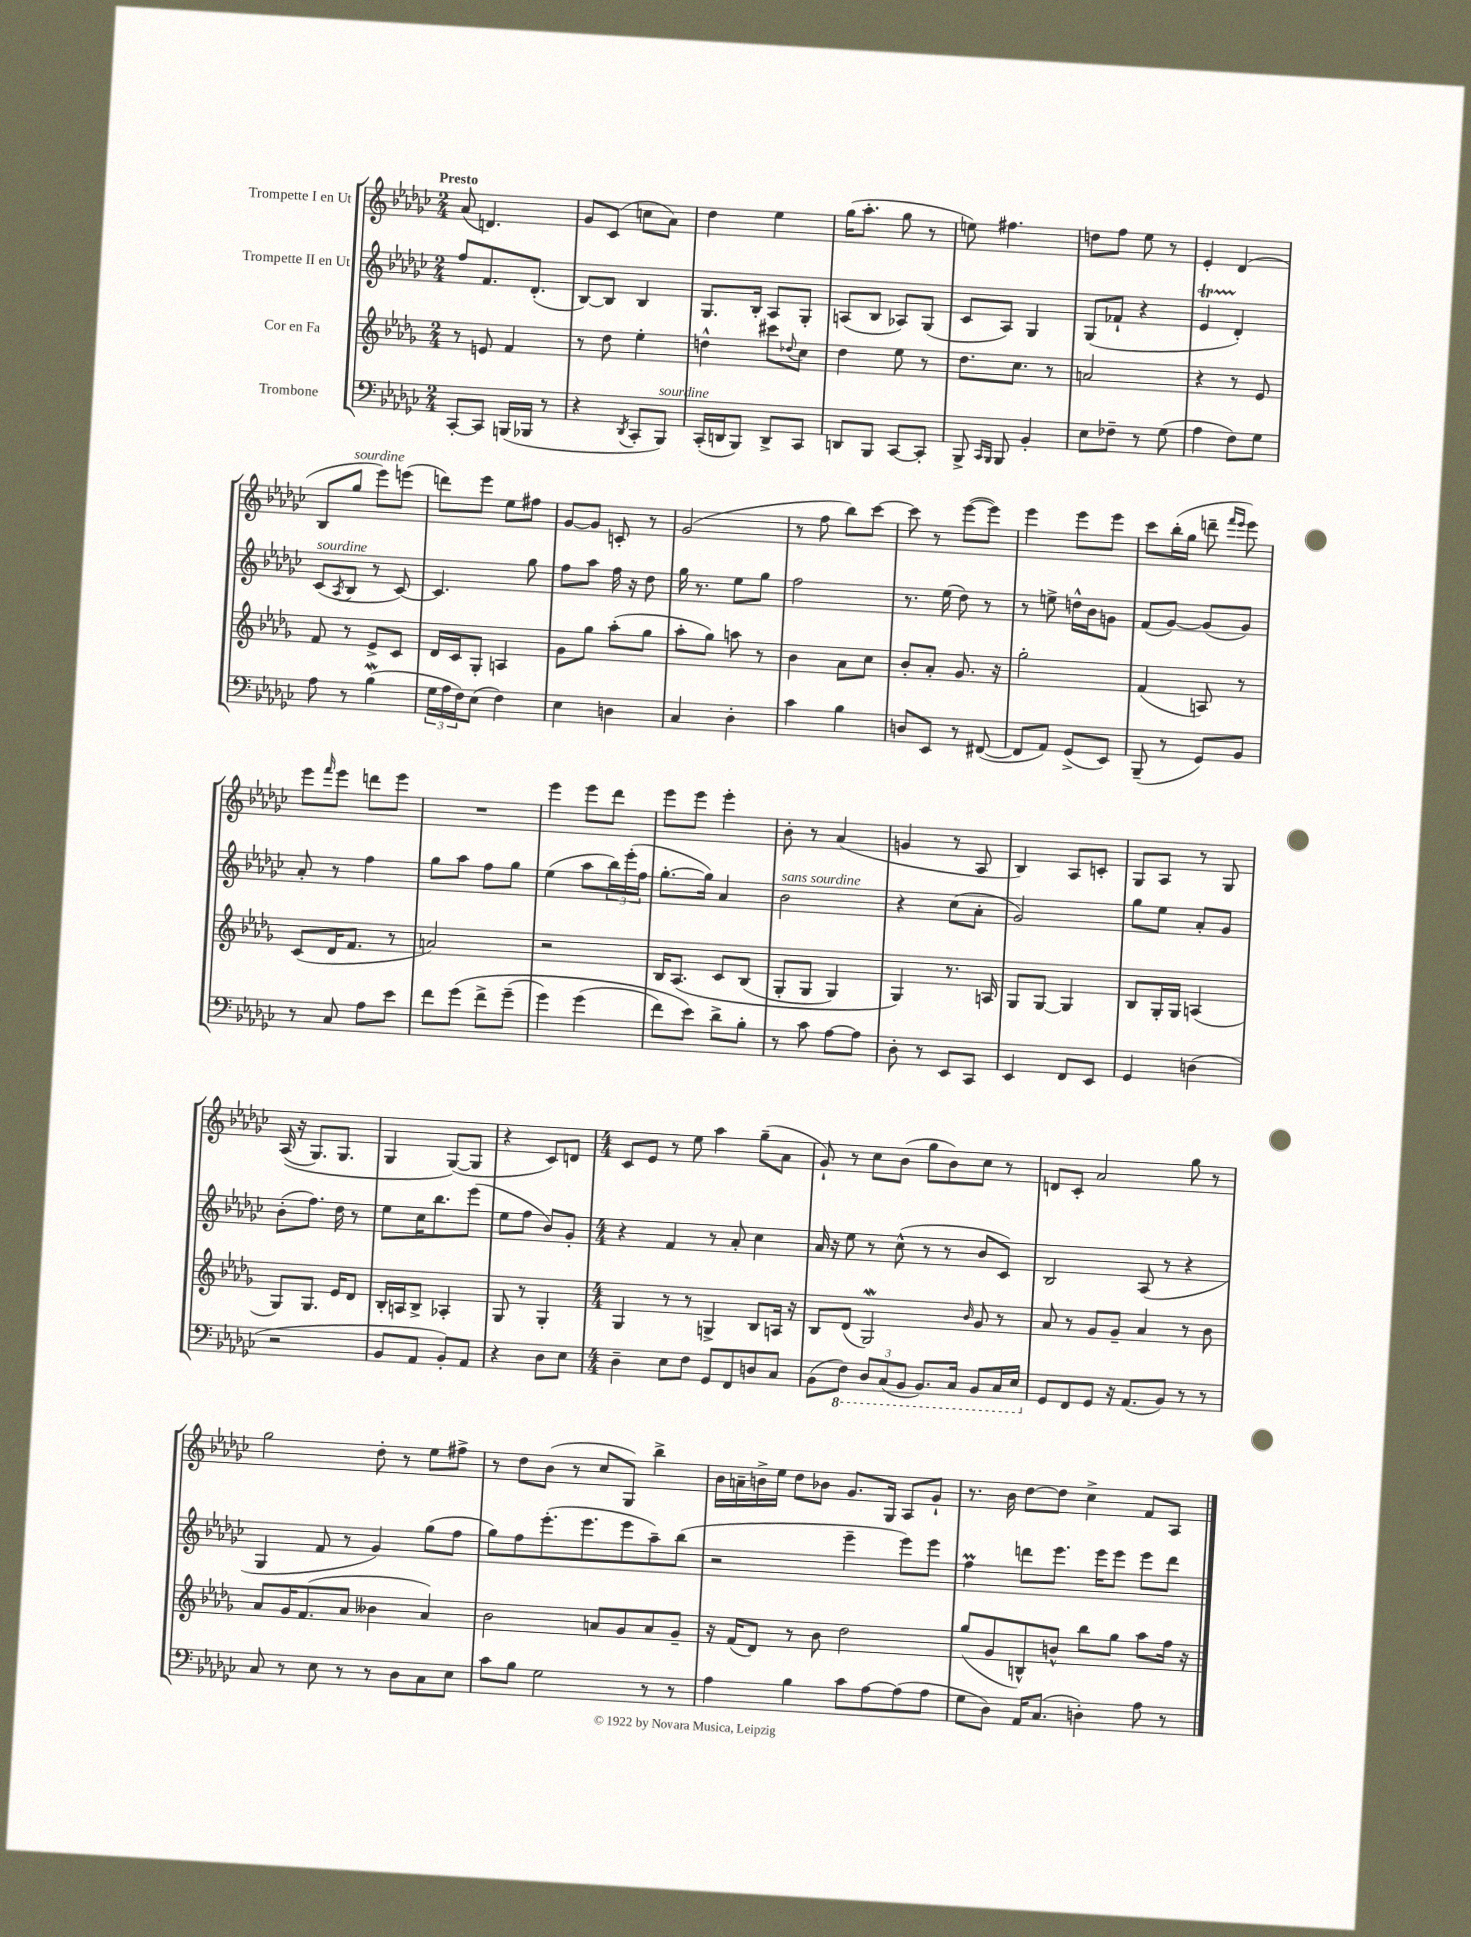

**kern	**kern	**kern	**kern
*staff4	*staff3	*staff2	*staff1
*clefF4	*clefG2	*clefG2	*clefG2
*k[b-e-a-d-g-c-]	*k[b-e-a-d-g-]	*k[b-e-a-d-g-c-]	*k[b-e-a-d-g-c-]
*M2/4	*M2/4	*M2/4	*M2/4
[8CC-'/L	8r	8ff/L	(8a-/
8CC-/]J	8e/	8.f/	4.d/)
(16BBB/LL	4f/	.	.
16BBB-/JJ	.	(8.d-'/J	.
8r	.	.	.
=	=	=	=
4r	8r	[8B-/L)	8g-/L
.	8dd-\	8B-/]J	(8c-/J
8qDD-/	.	.	.
8CC-'/L	4ee-'\	4B-/	8cc\L
8BBB-/J)	.	.	8a-\J)
=	=	=	=
(16CC-'/LL	4dd^^\	8.G-/L	4dd-\
16DD/J	.	.	.
8BBB-/J)	.	.	.
.	.	16B-'/Jk	.
8DD^/L	8ccc#\L	8A-/L	4ee-\
.	8qqdd-/	.	.
8CC-/J	8cc\J	8G-'/J	.
=	=	=	=
8DD/L	4dd-\	(8A/L	(16gg-\LK
.	.	.	8.aa-'\J
8BBB-/J	.	8B-/J	.
[8CC-/L	8ee-\	8A-/L)	8gg-\
8CC-'/]J	8r	(8G-/J	8r
=	=	=	=
8BBB-^/	8.dd-\L	8c-/L	8ee\)
16qqCC-/LL	.	.	.
16qqBBB-/JJ	.	.	.
8BBB-/	.	8A-/J)	4.ff#\
.	8.cc\J	.	.
4BB-'/	.	4G-/	.
.	8r	.	.
=	=	=	=
8E-\L	2a/	(8G-/L	8dd\L
8F-~\J	.	8f-`/J	8ff\J
8r	.	4r	8ee-\
(8G-\	.	.	8r
=	=	=	=
4A-\	4r	4e-/	4e-'/
8F\L)	8r	4d-'/)	(4d-/
8G-\J	8e-/	.	.
=	=	=	=
8A-\	8f/	(8c-/L	8B-/L
.	.	8qA-/	.
8r	8r	8B-/J	8gg-/J
(4B-\	8e-^/L	8r	8eee-\L)
.	8c/J	[8c-/)	(8eee\J
=	=	=	=
24G-\LL	16d-/LL	4.c-/]	8ddd\L)
24A-\	.	.	.
.	16c/J	.	.
24F\J)	.	.	.
(8E-\J	8G-'/J	.	8eee-\J
4F\)	4A/	.	8ee-\L
.	.	8gg-\	8ff#\J
=	=	=	=
4E-\	8g-\L	8ff\L	[8g-/L
.	8gg-\J	8aa-\J	8g-/]J
4D\	(8aa-'\L	16ff\	8c'/
.	.	16r	.
.	8gg-\J	8dd-\	8r
=	=	=	=
4C-/	8aa-'\L	16gg-\	(2g-/
.	.	8.r	.
.	8gg-\J)	.	.
4D-'\	8aa\	8ee-\L	.
.	8r	8gg-\J	.
=	=	=	=
4c-\	4b-\	2ff\	8r
.	.	.	8ff\
4B-\	8a-\L	.	8bb-\L)
.	8cc\J	.	[8ccc-\J
=	=	=	=
8D/L	8b-'/L	8.r	8ccc-\]
8EE-/J	8a-'/J	.	8r
.	.	(16ee-\	.
8r	8.g-/	8dd-\)	([8eee-\L
([8FF#/	.	8r	8eee-\]J)
.	16r	.	.
=	=	=	=
8FF#/]L	2gg-'\	8r	4eee-\
8AA-/J)	.	8ee^\	.
(8GG-^/L	.	16dd^^\LL	8eee-\L
.	.	16b-\J	.
8EE-/J)	.	8g\J	8eee-\J
=	=	=	=
(8BBB-~/	(4f/	(8f/L	8ccc-\L
8r	.	[8g-/J)	(16bb-'\L
.	.	.	16gg-\JJ
8GG-/L)	8A/)	(8g-/]L	8ddd~\
.	.	.	16qqfff/LL
.	.	.	16qqeee-/JJ
8BB-/J	8r	8g-/J)	8eee-\)
=	=	=	=
8r	(8c/L	8a-'/	8eee-\L
.	.	.	16qqfff/
8C-/	16d-/K	8r	8eee-\J
.	8.f/J	.	.
8A-\L	.	4ff\	8ddd\L
8e-\J	8r	.	8eee-\J
=	=	=	=
8f\L	2a/)	8gg-\L	2r
&(8g-\J	.	8aa-\J	.
8f^\L	.	8ff\L	.
(8g-~\J	.	8gg-\J	.
=	=	=	=
4g-\)	2r	(4ee-\	4eee-\
(4g-\	.	8aa-\L	8eee-\L
.	.	24bb-\L)	8ddd-\J
.	.	(24eee-'\	.
.	.	24ff\JJ	.
=	=	=	=
8f\L)	16B-/LK	[8.gg-'\L	8eee-\L
.	&(8.A-/J	.	.
8e-\J&)	.	.	8eee-\J
.	.	16gg-\]Jk)	.
8d-^\L	8c/L	4a-/	4eee-'\
8B-'\J	(8B-/J	.	.
=	=	=	=
8r	8G-'/L	2b-\	8b-'\
8c-\	8G-/J	.	8r
[8A-\L	4G-/)	.	(4a-/
8A-\]J	.	.	.
=	=	=	=
8D-'\	4G-/&)	4r	4g/
8r	.	.	.
8EE-/L	8.r	(8cc-\L	8r
8CC-/J	.	8a-'\J	8A-/
.	16A/	.	.
=	=	=	=
4EE-/	8G-/L	2g-/)	4B-/)
.	[8G-/J	.	.
8FF/L	4G-/]	.	8A-/L
8EE-/J	.	.	8c'/J
=	=	=	=
4GG-/	8B-/L	8gg-\L	8G-/L
.	16G-'/L	8ee-\J	8A-/J
.	16G-/JJ	.	.
(4D\	(4A/	8a-'/L	8r
.	.	8g-/J	8G-/
=	=	=	=
2r	8G-/L)	(8b-'\L	&((16A-/
.	.	.	16r
.	8.G-/J	8.ff\J)	8.G-/L)
.	16e-/LK	16dd-\	8.G-/J
.	8d-/J	8r	.
=	=	=	=
8BB-/L	16B-'/LL	8ee-\L	4G-/
.	16A/J	.	.
8AA-/J	8B-^/J	16cc-\K	.
.	.	8.bb-\	.
8BB-'/L)	4A-'/	.	([8G-/L&)
8AA-/J	.	(8eee-\J	8G-/]J
=	=	=	=
4r	8G-/	8ee-\L	4r
.	8r	8ff\J	.
8D-\L	4G-'/	8b-/L)	8c-/L)
8E-\J	.	8g-'/J	8d/J
=	=	=	=
*M4/4	*M4/4	*M4/4	*M4/4
4D-~\	4G-/	4r	8c-/L
.	.	.	8e-/J
8E-\L	8r	4f/	8r
8F\J	8r	.	8ee-\
8GG-/L	4G^/	8r	4aa-\
8FF/	.	8a-'/	.
8D/	8B-/L	4cc-\	(8gg-~\L
8C-/J	16A/Jk	.	8a-\J
.	16r	.	.
=	=	=	=
(8BB-\L	8B-/L	16a-/	8g-`/)
.	.	16r	.
8FF\J)	(8d-/J	8ee-\	8r
12DD-/L	2G-/)	8r	8cc-\L
(12CC-/	.	.	.
.	.	(8cc-^^\	(8b-\J
12BBB-/J	.	.	.
8.BBB-/L)	.	8r	8gg-\L
.	.	8r	8b-\)
16CC-/Jk	.	.	.
.	16qqb-/	.	.
8BBB-/L	8g-/	8b-/L	8cc-\J
16CC-/L	8r	8c-/J)	8r
16EE-/JJ	.	.	.
=	=	=	=
8GG-/L	8a-/	2B-/	8d/L
8FF/	8r	.	8c-'/J
8GG-/J	8g-/L	.	2a-/
16r	8g-~/J	.	.
(8.AA-/L	.	.	.
.	4a-/	(8A-/	.
8BB-/J)	.	8r	.
8r	8r	4r	8gg-\
8r	8b-\	.	8r
=	=	=	=
8C-/	8a-/L	4G-/	2gg-\
8r	16g-/K	.	.
.	(8.f/	.	.
8E-\	.	8f/	.
8r	8a-/J	8r	.
8r	4b--\	4g-/)	8dd-'\
8D-\L	.	.	8r
8C-\	4a-/)	(8gg-\L	8ee-\L
8E-\J	.	8ff\J	8ff#^\J
=	=	=	=
8c-\L	2b-\	8gg-\L)	8r
8B-\J	.	8ff\	8dd-\L
2G-\	.	(8.eee-'\	(8b-\J
.	.	.	8r
.	.	8.eee-\	.
.	8a/L	.	8cc-/L
.	8g-/	8eee-\	8G-/J)
8r	8a/	8aa-~\)	4bb-^\
8r	8g-~/J	(8bb-\J	.
=	=	=	=
4A-\	16r	2r	16b-\LL
.	(16f/LK	.	16a~\
.	8d-/J)	.	16b^\
.	.	.	16ee-\JJ
4B-\	8r	.	8dd-\L
.	8b-\	.	8b-\J
8c-\L	2dd-\	4eee-~\	8.g-/L
[8A-\	.	.	.
.	.	.	16G-/Jk
(8A-\]	.	8eee-\L)	8A-/L
8A-\J	.	8eee-\J	8g-`/J
=	=	=	=
8G-\L	(8gg-/L	4ff\	8.r
8D-\J)	8g-/	.	.
.	.	.	16b-\
16AA-/LK	8B^^/)	8ddd\L	[8dd-\L
(8.C-/J	.	.	.
.	8b^^/J	8.eee-\J	8dd-\]J
4D'\)	8bb-\L	.	4cc-^\
.	.	16eee-\LK	.
.	8gg-\J	8eee-\J	.
8A-\	8aa-\L	8eee-\L	8f/L
8r	16ff\Jk	8ddd\J	8A-/J
.	16r	.	.
==	==	==	==
*-	*-	*-	*-
